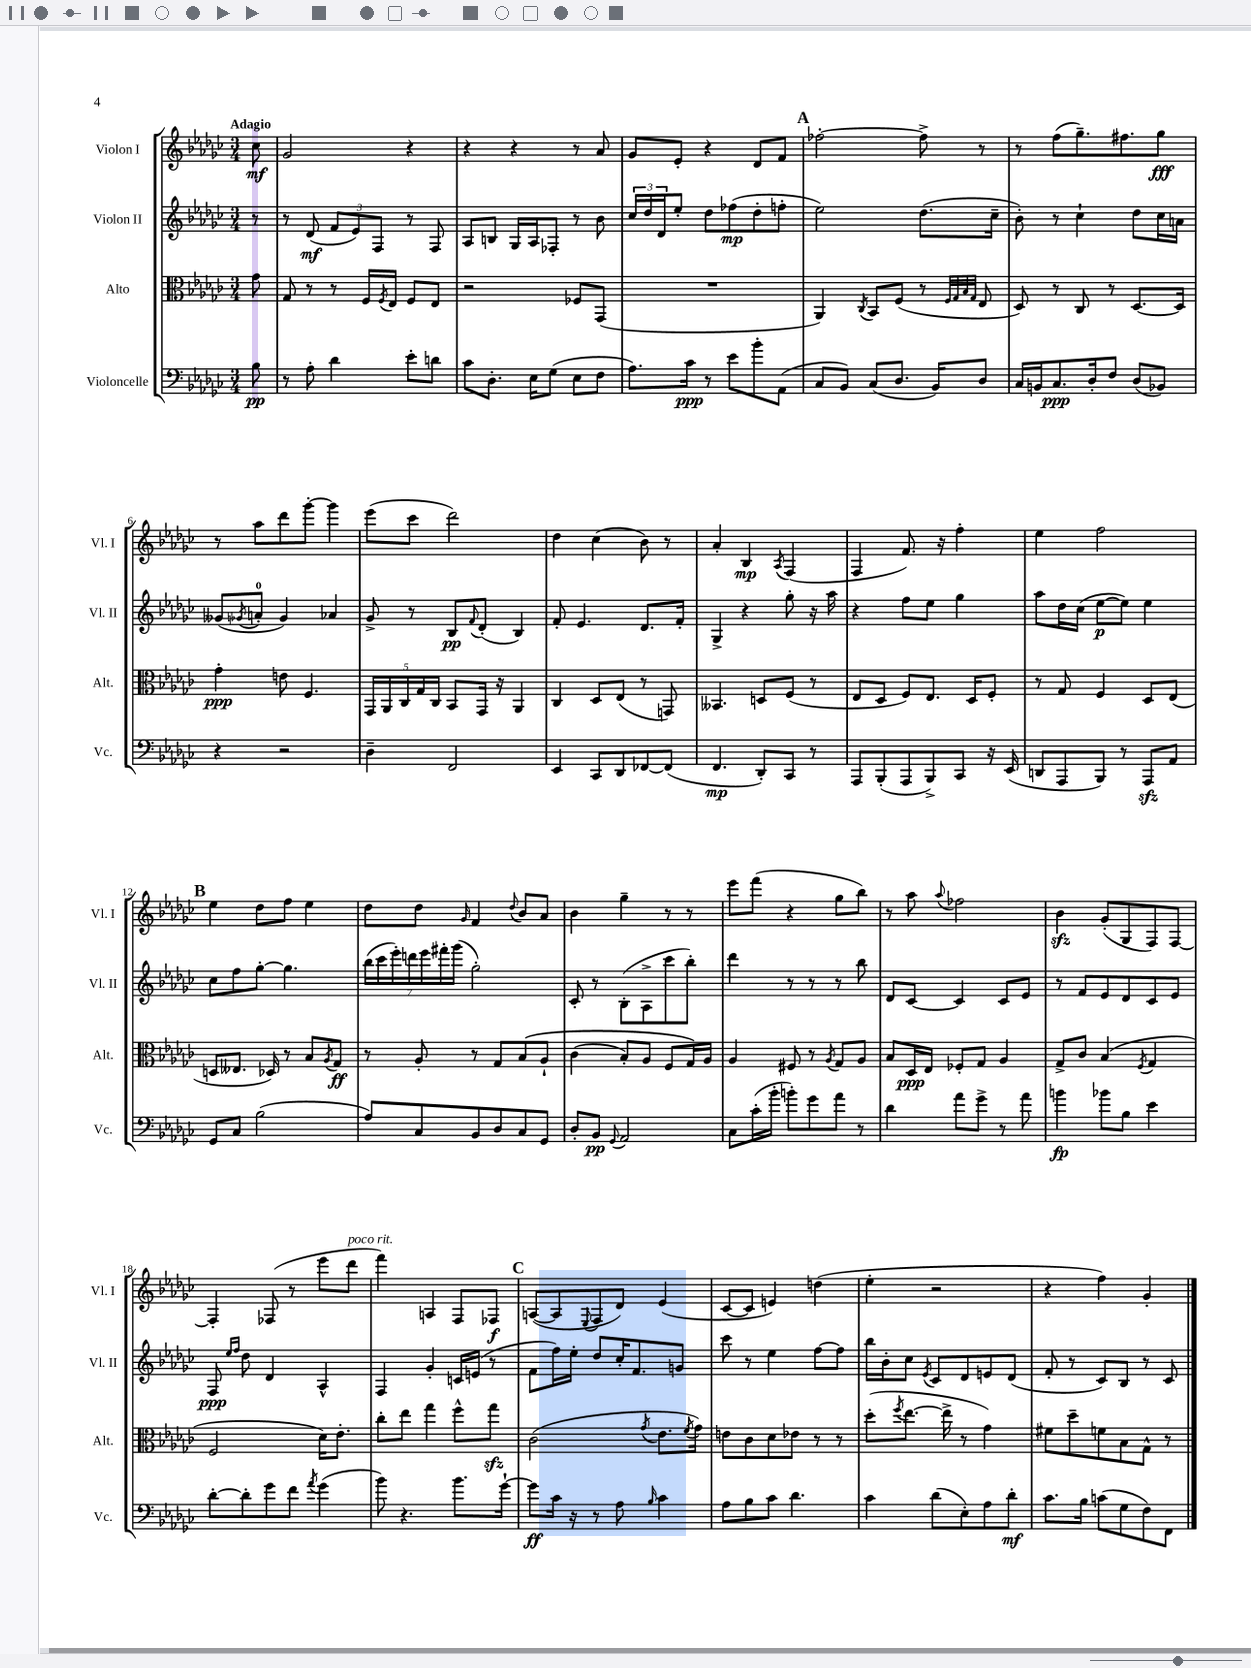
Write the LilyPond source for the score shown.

<<
\new StaffGroup <<
\new Staff = "s0" \with { instrumentName = "Violon I" shortInstrumentName = "Vl. I" } {
    \clef treble \key ges \major \numericTimeSignature \time 3/4 \partial 8 \tempo "Adagio"
    ces''8\mf |
    ges'2 r4 |
    r4 r4 r8 aes'8 |
    ges'8 ees'8-. r4 des'8 f'8 |
    \mark \markup { \bold "A" } fes''2~-. fes''8-> r8 |
    r8 f''8( ges''8.--) fis''8. ges''8\fff |
    r8 aes''8 des'''8 ges'''8~-. ges'''4 |
    ees'''8( ces'''8 des'''2) |
    des''4 ces''4( bes'8) r8 |
    aes'4-. bes4\mp \acciaccatura { aes8 } f4( |
    f4 f'8.) r16 f''4-. |
    ees''4 f''2 |
    \mark \markup { \bold "B" } ees''4 des''8 f''8 ees''4 |
    des''8 des''8 \grace { ges'16 } f'4 \appoggiatura { des''8 } bes'8 aes'8 |
    bes'4 ges''4-- r8 r8 |
    ees'''8 f'''8( r4 ges''8 bes''8) |
    r8 aes''8 \appoggiatura { aes''8 } fes''2 |
    bes'4\sfz ges'8-.( ges8 f8) f8~ |
    f4-. fes8( r8 ees'''8 des'''8^\markup { \italic "poco rit." } |
    f'''4) a4 f8 fes8\f |
    \mark \markup { \bold "C" } a8~( a8 \appoggiatura { ees8 } f8 des'8) ees'4( |
    ces'8~ ces'8 e'4) d''4( |
    ees''4-. r2 |
    r4 f''4) ges'4-. \bar "|." |
}
\new Staff = "s1" \with { instrumentName = "Violon II" shortInstrumentName = "Vl. II" } {
    \clef treble \key ges \major \numericTimeSignature \time 3/4 \partial 8
    r8 |
    r8 des'8\mf( \tuplet 3/2 { f'8 ees'8) f8 } r8 f8 |
    aes8 b8 ges16 aes16 fes8-. r8 bes'8 |
    \tuplet 3/2 { ces''16 des''16 des'16 } ees''8-. des''8 fes''8\mp( des''8-. f''8-. |
    \mark \markup { \bold "A" } ees''2) des''8.( ces''16-- |
    bes'8-.) r8 ces''4-! des''8 ces''16 a'16 |
    geses'8( \acciaccatura { ges'8 } a'8-0-. ges'4) aes'4 |
    ges'8-> r8 bes8\pp \appoggiatura { f'8 } des'8-.( bes4) |
    f'8-. ees'4. des'8. f'16-. |
    ges4-> r4 ges''8-. r16 aes''16 |
    r4 f''8 ees''8 ges''4 |
    aes''8 des''16 ces''16( ees''8~\p ees''8) ees''4 |
    \mark \markup { \bold "B" } ces''8 f''8 ges''8~-. ges''4. |
    \tuplet 7/4 { bes''16( ces'''16 ees'''16-.) d'''16 ees'''16 fis'''16-. ges'''16( } ges''2-.) |
    ces'8-. r8 bes8-.( aes8-> ces'''8 bes''8-.) |
    des'''4 r8 r8 r8 bes''8 |
    des'8 ces'8~ ces'4 ces'8 ees'8 |
    r8 f'8 ees'8 des'8 ces'8 ees'8 |
    f8\ppp \grace { ees''16 f''16 } des''8 des'4 aes4-^ |
    f4 ges'4-. c'16 e'16( r8 |
    \mark \markup { \bold "C" } f'8 f''16) ees''16-. des''8 ces''16-. f'8. g'8 |
    ces'''8 r8 ees''4 f''8~ f''8 |
    bes''16 bes'16-. ces''8 \acciaccatura { ees'8 } ces'8 des'8 e'8 des'8( |
    f'8-. r8 ces'8) bes8 r8 ces'8 \bar "|." |
}
\new Staff = "s2" \with { instrumentName = "Alto" shortInstrumentName = "Alt." } {
    \clef alto \key ges \major \numericTimeSignature \time 3/4 \partial 8
    ges'8 |
    ges8 r8 r8 f16 \acciaccatura { f8 } ees16 f8 ees8 |
    r2 fes8 ges,8( |
    R2. |
    \mark \markup { \bold "A" } aes,4) \acciaccatura { ces8 } bes,8 f8( r8 \grace { f32 ges32 bes32 ges32 } ees8 |
    des8) r8 ces8 r8 des8.~ des16 |
    ges'4-.\ppp e'8 f4. |
    \tuplet 5/4 { ges,16 aes,16 ces16 ges16 ces16 } bes,8 ges,16 r16 aes,4 |
    ces4 des8 ees8( r8 g,8) |
    beses,4. d8 f8( r8 |
    ees8 des8 f8) ees8. des16 f8-. |
    r8 ges8 f4 des8 ees8( |
    \mark \markup { \bold "B" } d8 eeses8. des16) r8 bes8 \acciaccatura { aes8 } ges8\ff |
    r8 aes8-. r8 ges8 bes8\( aes8-! |
    ces'4( bes8-.) aes8 f8 ges16\) aes16 |
    aes4 fis8 r8 \acciaccatura { aes8 } ges8 aes8 |
    bes8 des16\ppp ees16 fes8-. ges8 aes4 |
    ges8-> ces'8 bes4( \acciaccatura { f8 } ges4 |
    f2 des'16) ees'8.-. |
    ces''8-. ees''8 ges''4 f''8-^ ges''8\sfz |
    \mark \markup { \bold "C" } ces'2( \acciaccatura { ges'8 } ees'8. \acciaccatura { f'8 } ges'16) |
    e'8 ces'8 des'8 ees'8 r8 r8 |
    des''8-.( \acciaccatura { f''8 } ees''8.~ ees''16-> r8 ges'4) |
    fis'8 des''8-- f'8 bes8 ges8-^ r8 \bar "|." |
}
\new Staff = "s3" \with { instrumentName = "Violoncelle" shortInstrumentName = "Vc." } {
    \clef bass \key ges \major \numericTimeSignature \time 3/4 \partial 8
    bes8\pp |
    r8 aes8-. des'4 ees'8-. d'8 |
    ces'8 des8.-. ees16 ges8( ees8 f8 |
    aes8.) ces'16\ppp r8 ees'8 bes'8-. aes,8( |
    \mark \markup { \bold "A" } ces8 bes,8) ces8( des8. bes,16) des8 |
    ces16 b,16 ces8.\ppp des16-. f8 des8( bes,8) |
    r4 r2 |
    des4-- f,2 |
    ees,4 ces,8 des,8 fes,8~ fes,8( |
    f,4.\mp des,8-.) ces,8 r8 |
    aes,,8 bes,,8-.( aes,,8 bes,,8->) ces,8 r16 ees,16( |
    d,8 aes,,8 bes,,8) r8 aes,,8\sfz aes,8 |
    \mark \markup { \bold "B" } ges,8 ces8 bes2( |
    aes8) ces8 bes,8 des8 ces8 ges,8 |
    des8-. bes,8\pp \appoggiatura { ges,8 } aes,2 |
    ces8 ces'16-.( bes'16-. b'8-.) ges'8 aes'8 r8 |
    des'4 aes'8 ges'8-> r8 aes'8 |
    b'4\fp bes'8 bes8 ees'4 |
    des'8~-. des'8-. ges'8 f'8 \acciaccatura { aes'8 } ges'4( |
    bes'8) r4. bes'8. ges'16~-! |
    \mark \markup { \bold "C" } ges'8\ff ces'16 r16 r8 aes8 \grace { bes16 } ces'4 |
    aes8 bes8 ces'8 des'4. |
    ces'4 des'8( ees8-.) aes8 des'8-.\mf |
    ces'8. bes16 c'8( ges8 f8) f,8 \bar "|." |
}
>>
>>
